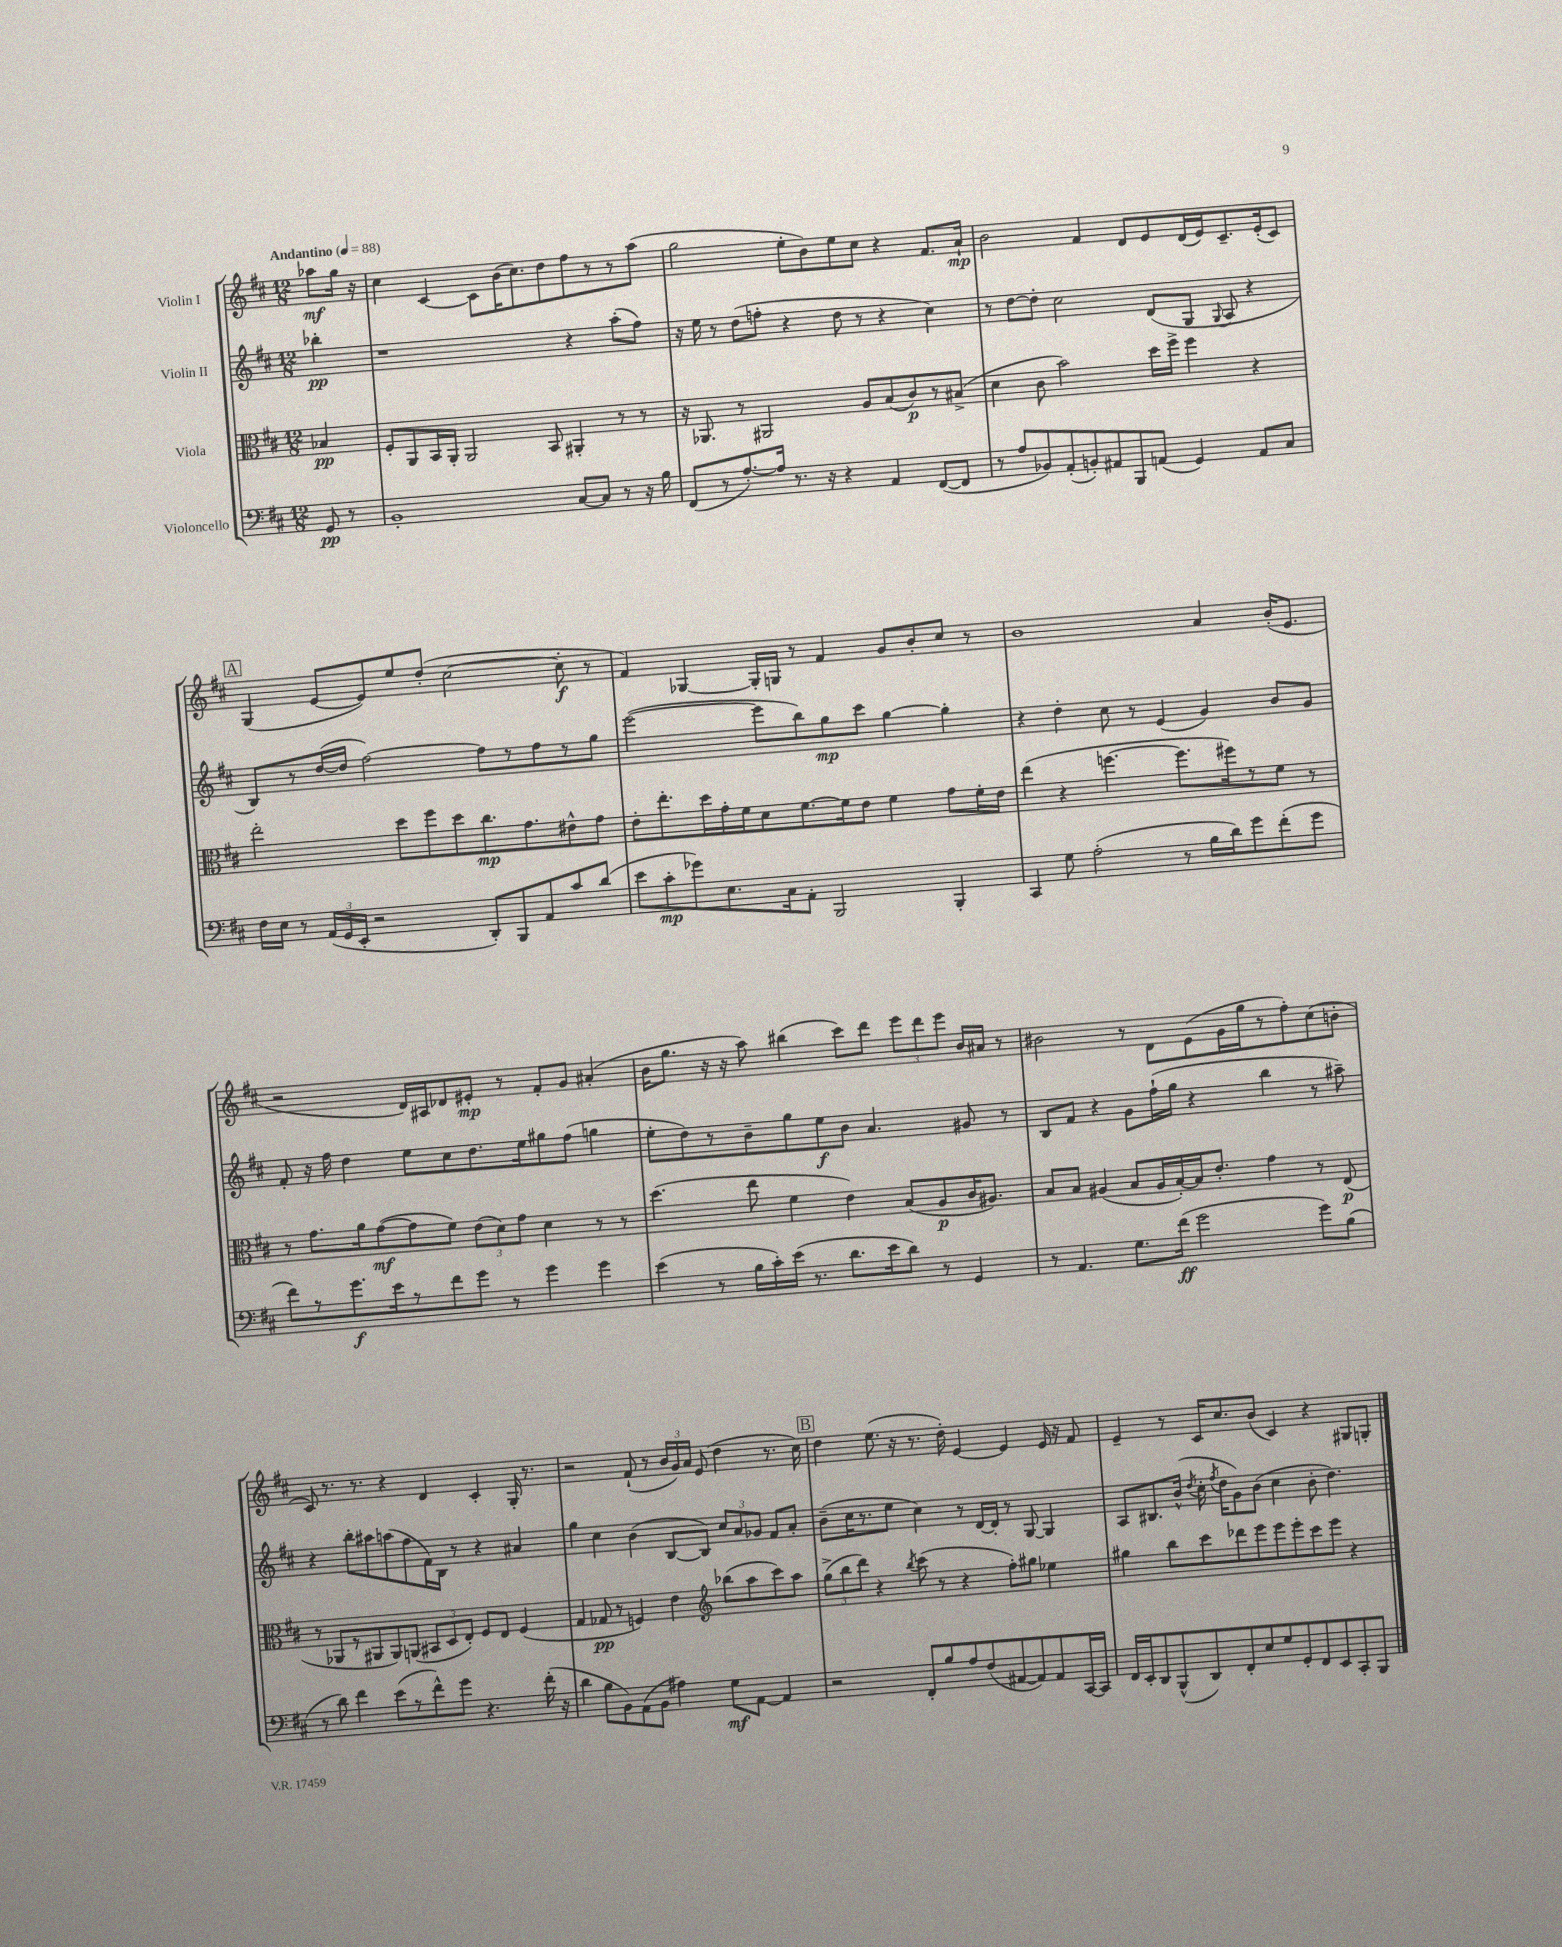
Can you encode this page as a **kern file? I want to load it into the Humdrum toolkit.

**kern	**kern	**kern	**kern
*staff4	*staff3	*staff2	*staff1
*clefF4	*clefC3	*clefG2	*clefG2
*k[f#c#]	*k[f#c#]	*k[f#c#]	*k[f#c#]
*M12/8	*M12/8	*M12/8	*M12/8
*MM88	*MM88	*MM88	*MM88
8GG	4B-	4bb-'	8aa-
8r	.	.	16gg
.	.	.	16r
=	=	=	=
1BB'	8F#'	1r	4cc#
.	8AA	.	.
.	16BB	.	[4c#
.	16AA'	.	.
.	2AA	.	.
.	.	.	8c#]
.	.	.	(16b
.	.	.	8.cc#)
.	8BB	.	8dd
[8C#	4AA#'	4r	8ff#
8C#]	.	.	8r
8r	8r	(8aa'	8r
16r	8r	8ff#)	(8aa
16B	.	.	.
=	=	=	=
(8FF#	16r	16r	2gg
.	8.AA-	16ee	.
8r	.	8r	.
[8.A')	8r	(8dd	.
.	2AA#	8ff'	.
16A]	.	.	.
8.r	.	4r	8ee'
.	.	.	8b)
16r	.	.	.
4r	.	8dd	8ee
.	8A	8r	8cc#
4AA	(8B	4r	4r
.	8c#)	.	.
([8FF#	8r	4cc#)	8.f#
8FF#]	(8B#^	.	.
.	.	.	16a`
=	=	=	=
8r	4d	8r	2b
8A	.	[8dd	.
8BB-)	8c#	8dd']	.
(8AA'	2b)	2cc#	.
8BB')	.	.	4f#
8AA#	.	.	.
8BBB	.	.	8d
(8AA	16dd	(8d	8e
.	16ff#^	.	.
4GG)	4ff#	8G	(16d
.	.	.	16e)
.	.	8qqG	.
.	.	8A	8.c#~
8AA	4r	4r	.
.	.	.	(16e'
8C#	.	.	8c#)
=	=	=	=
16F#	2ee'	8B)	(4G
16E	.	.	.
8r	.	8r	.
(24AA	.	([16dd	[8e
24GG	.	.	.
.	.	16dd]	.
24EE'	.	.	.
2r	.	[2ff#)	8e])
.	8dd	.	8ee
.	8ff#	.	(8dd'
.	8dd	.	[2cc#
8DD')	8.cc#	8ff#]	.
8BBB	.	8r	.
.	8.g	.	.
8AA	.	8ff#	.
8c#	8e#^^	8r	8cc#']
(8d	8g	8gg	8r
=	=	=	=
8e	8e'	([2eee	4f#)
8c#'	8.ee'	.	.
8g-)	.	.	[4G-
.	16dd	.	.
8.E	16g'	.	.
.	16f#	.	.
.	8d	8eee]	16G-']
16C#	.	.	16G
8AA'	[8.f#	8bb)	8r
2BBB	.	8gg	4f#
.	16f#]	.	.
.	8e	8ccc#	.
.	4f#	[4gg	8g
.	.	.	8b'
4BBB'	8g	4gg']	8cc#
.	16f#'	.	8r
.	16e	.	.
=	=	=	=
4CC#	(4ee	4r	1b
8G	4r	4dd'	.
(2A'	.	.	.
.	[4.ff	8cc#	.
.	.	8r	.
.	.	(4e	.
8r	8.ff]	.	.
16B	.	4g)	4a
16d)	16ff#)	.	.
8g	8r	.	.
(8f#'	8f#	8b	(16b'
.	.	.	8.e
8g	8r	8g	.
=	=	=	=
8f#)	8r	8f#'	2r
8r	8.g	16r	.
.	.	16ff#	.
8.g	.	4dd	.
.	16a	.	.
.	([8g	.	.
16e	.	.	.
8r	8g]	8ee	16d)
.	.	.	16A#
8f#	8f#)	8cc#	8d-
8g	(12e	8.dd	8e#'
.	12d)	.	.
8r	.	.	8r
.	12g	.	.
.	.	16ee	.
4g	4d	8gg#	8f#'
.	.	(8ff#	8g
4g	8r	4gg	(4a#'
.	8r	.	.
=	=	=	=
(4e	(4.dd	8ee'	16b
.	.	.	8.gg
.	.	8dd)	.
8r	.	8r	16r
.	.	.	16r
16B	8ee	8b~	8aa)
16c#')	.	.	.
(16e	4f#	8gg	(4bb#
8.r	.	.	.
.	.	8ee	.
8.d	4e)	8b	8ccc#)
.	.	4.a	8ddd
16e	.	.	.
8d)	(8B	.	12eee
.	.	.	12ddd
8r	8A	.	.
.	.	.	12eee
4GG	16c#	8g#	16b
.	8.A#)	.	16a#
.	.	8r	8r
=	=	=	=
8r	8B	8B	2b#
4.AA	8B	8f#	.
.	(4A#	4r	.
8.G	8B	8g	8r
.	16A#	(16ff#`	8d
(16f#	[16B')	16gg	.
2g	16B]	4r	(8e
.	8.e'	.	.
.	.	.	16g
.	.	.	16gg
.	4g	4bb	8r
.	.	.	8ff#')
8g)	8r	8r	(8cc#
(8B	(8E	8aa#~)	8b'
=	=	=	=
8r	8r	4r	8c#)
8d)	8AA-	.	8.r
4f#	8r	8bb'	.
.	.	.	8.r
.	8AA#	8aa#	.
(8e	8AA#)	(8aa	4r
8r	(8AA	8ff#	.
8f#^^)	12BB#	16f#)	4d
.	.	16B	.
.	12D	.	.
8g	.	8r	.
.	12E')	.	.
4.r	8F#	4r	4c#'
.	8E	.	.
.	(4F#	4a#	16G'
.	.	.	8.r
(16f#'	.	.	.
16r	.	.	.
=	=	=	=
4d	4G	4gg	2r
8B	8G-	4cc#	.
8BB)	8r	.	.
(8AA	4F)	(4b	(8f#`
8BB	.	.	8r
4A#)	4e	[8B	24b
.	.	.	24g)
.	.	.	24a
.	.	8B])	(8e
*	*clefG2	*	*
8G	(8bb-	12cc#	4dd
.	.	12a	.
[8AA	8aa	.	.
.	.	12g-	.
4AA]	8ccc#)	8f#	8.r
.	8aa	8a'	.
.	.	.	16cc#)
=	=	=	=
2r	(12gg^	(8b~	4dd
.	12bb	.	.
.	.	16cc#	.
.	12ddd)	.	.
.	.	8.r	.
.	4r	.	(8.ee
.	.	8ee	.
.	.	.	16r
.	8qbb	.	.
8FF#'	(8ccc#	4cc#)	8.r
8B	8r	.	.
.	.	.	16dd')
8A	4r	8r	[4e
(8F#	.	[16d	.
.	.	16d']	.
[8AA#	8ff#')	8r	4e]
8AA#])	8gg#	[8G	.
8AA#	4ee-	4G]	16e
.	.	.	16r
[16CC#	.	.	8f#
16CC#]	.	.	.
=	=	=	=
16FF#	4gg#	8A	4e~
16EE'	.	.	.
8DD	.	8.B#	.
(8BBB^^	8bb	.	8r
.	.	(16b^^	.
.	.	8qdd	.
8DD)	8ccc#	16cc#'	16c#
.	.	8qff#	.
.	.	16dd	8.cc#
8FF#'	8ddd-	8g)	.
8E	8eee	(8b	(8b
8G	8eee	4cc#	4c#)
8GG'	8eee'	.	.
8FF#	8ccc#	8b'	4r
8EE	8eee	4.dd)	.
8CC#'	4r	.	8G#
8BBB	.	.	8G'
==	==	==	==
*-	*-	*-	*-
